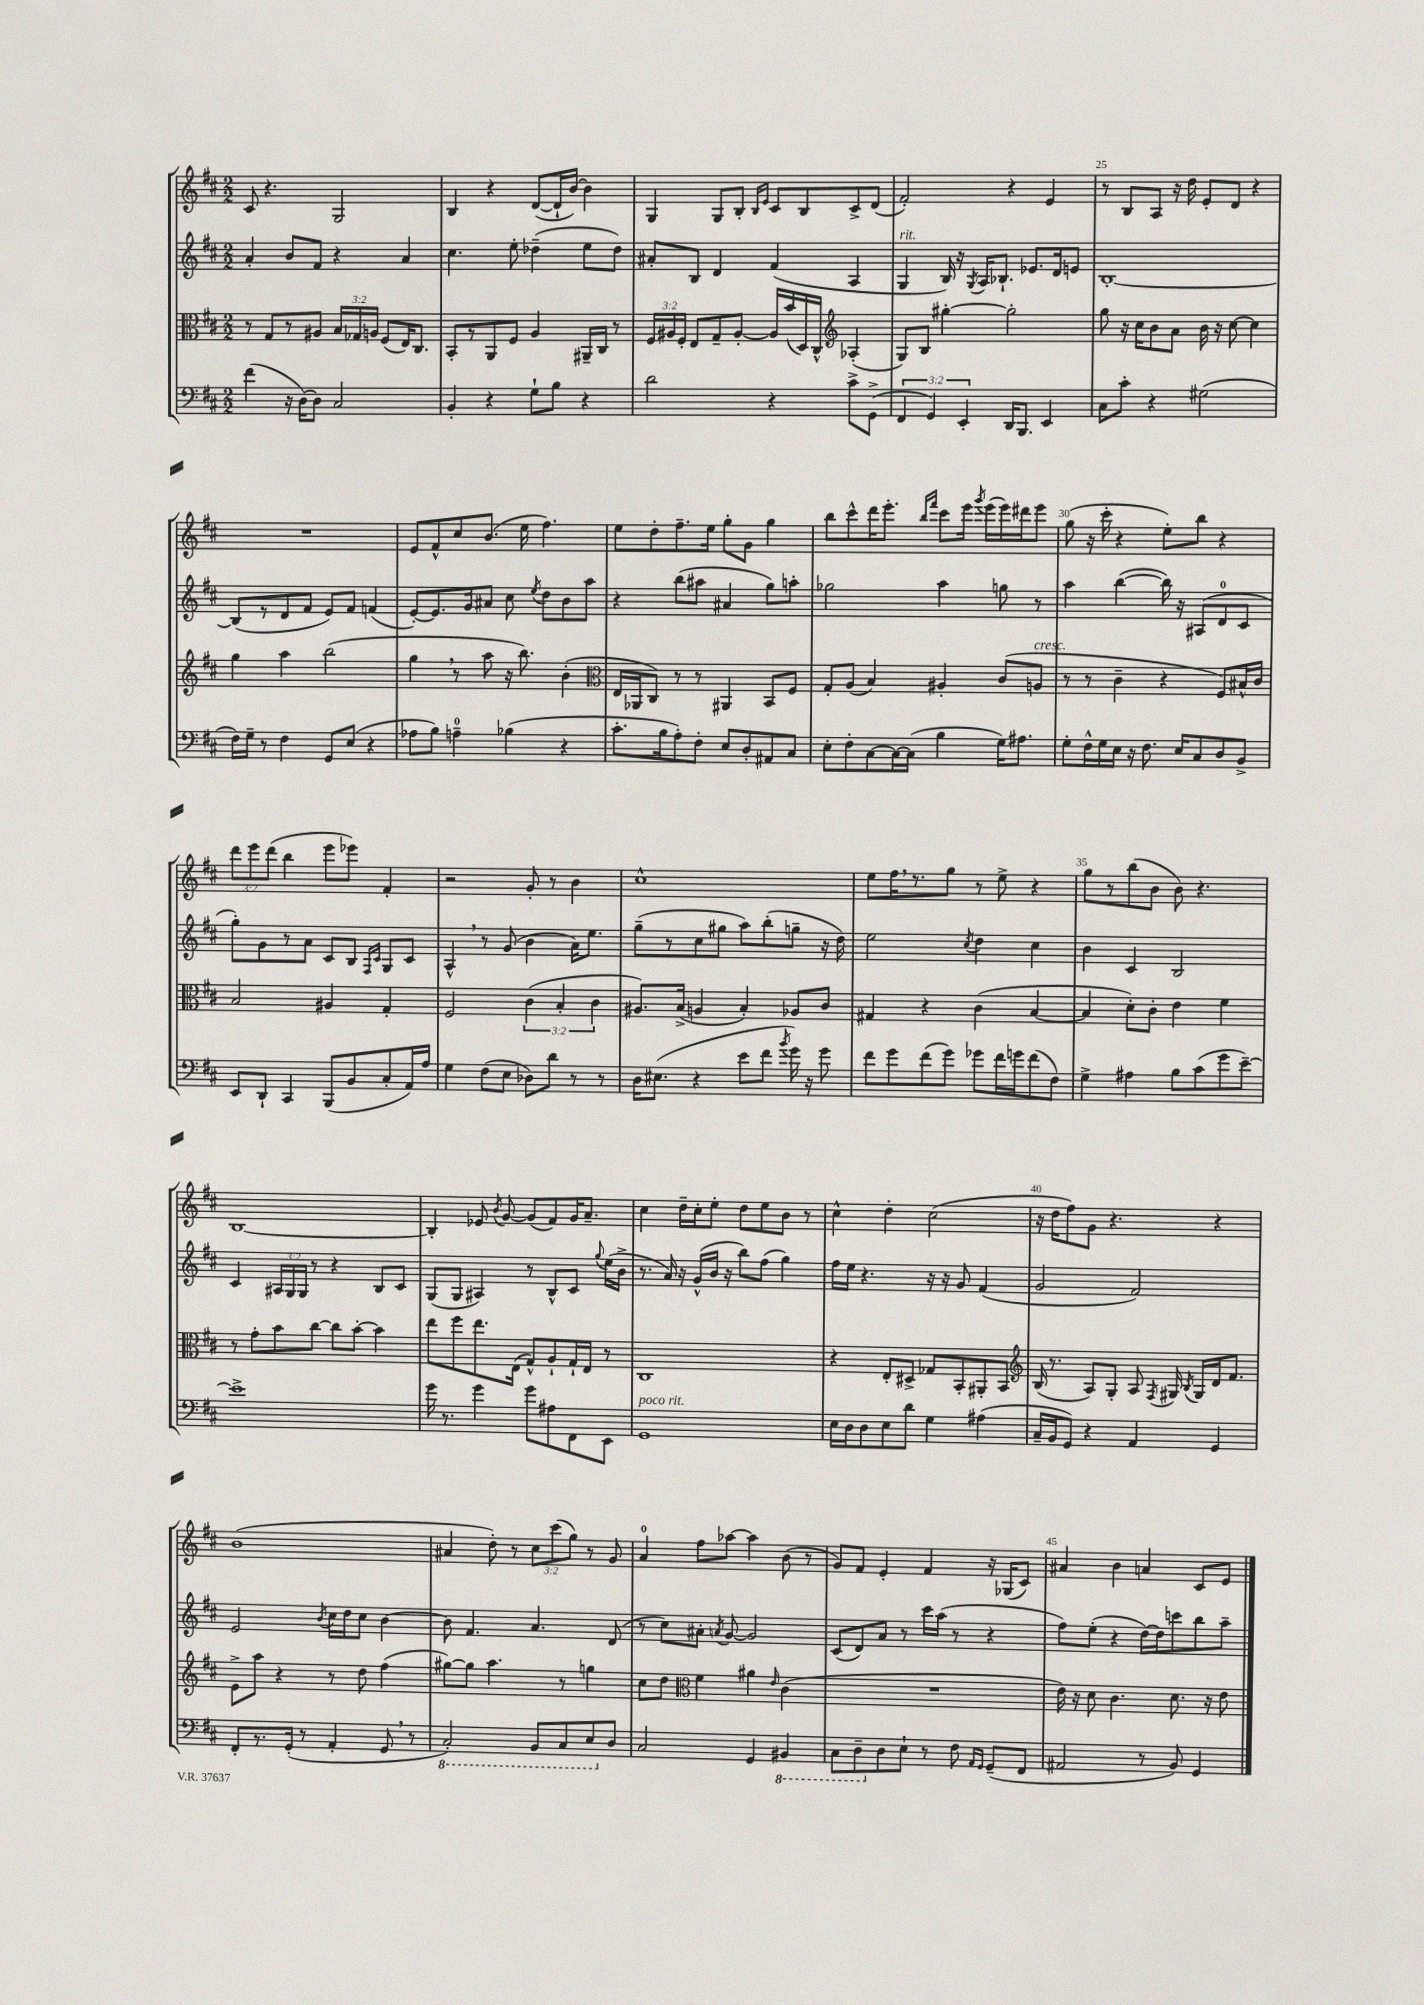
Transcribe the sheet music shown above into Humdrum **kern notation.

**kern	**kern	**kern	**kern
*part4	*part3	*part2	*part1
*staff4	*staff3	*staff2	*staff1
*clefF4	*clefC3	*clefG2	*clefG2
*k[f#c#]	*k[f#c#]	*k[f#c#]	*k[f#c#]
*M2/2	*M2/2	*M2/2	*M2/2
=21	=21	=21	=21
(4f#\	8r	4a'/	8c#/
.	8G/L	.	4.r
16r	8r	8b/L	.
[16D\KL)	.	.	.
8D\J]	8A#X/J	8f#/J	.
2C#/	24B/LL	4r	2G/
.	24G-X/	.	.
.	24An/JJ	.	.
.	(8F#/L	.	.
.	16E/K)	4a/	.
.	8.C#/J	.	.
=22	=22	=22	=22
4BB'/	8BB'/L	4.cc#\	4B/
.	8r	.	.
4r	8AA/	.	4r
.	8F#/J	8ee'\	.
8G`\L	4A/	(4dd-X~\	([8d/L
8B\J	.	.	16d`/L]
.	.	.	[16b/JJ)
4r	16AA#X~/LL	8ee\L	4b\]
.	16C#/JJ	.	.
.	8r	8dd-\J)	.
=23	=23	=23	=23
2d\	24F#/LL	8a#X'/L	4G/
.	24A#X/	.	.
.	24F#'/JJ	.	.
.	8E/L	8B/J	.
.	8G~/	4d/	8G/L
.	[8A#'/J	.	8B'/J
.	.	.	16qqB/LL
.	.	.	16qqe/JJ
4r	16A#/LL]	(4f#/	8c#/L
.	(16b/	.	.
.	16D/)	.	8B/
.	16C#^^/JJ	.	.
*	*clefG2	*	*
8c#^\L	(4A-X'/	4A/	8c#^/
(8GG^\J	.	.	(8d/J
=24	=24	=24	=24
!	!	!LO:TX:a:i:t=rit.	!
6FF#/	8G/L)	4G/	2f#'/)
.	8B/J	.	.
6GG/)	.	.	.
.	[4gg#X'\	16B/)	.
.	.	16r	.
6EE'/	.	.	.
.	.	8qG/	.
.	.	16A/KL	.
.	.	8.B-X`/J	.
16DD/KL	2gg#'\]	.	4r
8.BBB/J	.	.	.
.	.	8.e-X/L	.
4EE/	.	.	4e/
.	.	16d/k	.
.	.	8en/J	.
=25	=25	=25	=25
8C#\L	8gg\	[1B'	8r
8c#'\J	16r	.	8B/L
.	16cc#\KL	.	.
4r	8b\	.	8A/J
.	8a\J	.	16r
.	.	.	16dd\
(2G#X\	16b\	.	8e'/L
.	16r	.	.
.	[8cc#\	.	8d/J
.	4cc#\]	.	4r
!!LO:LB:g=z
=26	=26	=26	=26
16F#\LL)	4gg\	(8B/L]	1r
16G~\JJ	.	.	.
8r	.	8r	.
4F#\	4aa\	8d/	.
.	.	8f#/J	.
8GG/L	(2bb\	8e/L)	.
(8E/J	.	8f#/J	.
4r	.	(4fn/	.
=27	=27	=27	=27
8A-X\L	4gg,\	[8e'/L)	8e/L
8B\J)	.	8.e/]	8f#^^/
4An~\	8r	.	8cc#/
.	.	16g/k	.
.	8aa\	8a#X/J	(8.b/J
(4B-X\	16r	8cc#\	.
.	8.bb\)	.	16ee\
.	.	8qee/	.
.	.	8dd\L	4.ff#\)
4r	(4b'\	8b\	.
.	.	8aa\J	.
=28	=28	=28	=28
*	*clefC3	*	*
8.c#'\L	16E/LL	4r	8ee\L
.	16AA-X/J	.	.
.	8C#/J)	.	8dd'\
16B\k	.	.	.
8A'\)	8r	(8bb\L	8.ff#~\
8F#'\J	8r	8aa#X\J	.
.	.	.	16ee\Jk
8E/L	4AA#X/	4a#X/	8gg'\L
8D'/	.	.	8g\J
8AA#X/	8BB/L	8gg\L)	4gg\
8C#/J	8F#/J	8aan'\J	.
=29	=29	=29	=29
8E'\L	8G'/L	2gg-X\	8bb\L
8F#'\	(8A/J	.	8ccc#^^\
[8C#\	4B/)	.	16ddd\K
.	.	.	8.eee'\J
16C#\L_	.	.	.
(16C#\JJ]	.	.	.
.	.	.	16qqbb/LL
.	.	.	16qqfff#/JJ
4B\	4A#X'/	4aa\	8ccc#\L
.	.	.	16eee\Jk
.	.	.	8qggg/
.	.	.	(16eee\LL
16G\KL)	(8c#/L	8ggn\	16eee\)
8.A#X\J	.	.	16ddd#X\J
!	!LO:TX:a:i:t=cresc.	!	!
.	8An/J	8r	8eee\J
=30	=30	=30	=30
8G'\L	8r	4aa\	(8gg\
16F#^^\L	8r	.	16r
16G\	.	.	16ccc#'\
16E\JJ	4c#~\	([4bb\	4r
16r	.	.	.
8.F#\	.	.	.
.	4r	16bb\])	8ee'\L)
16E/KL	.	16r	.
8C#/	.	(8A#X/L	8bb\J
8D/	8F#/L)	8d/	4r
8BB^/J	16B#X^^/L	8c#/J	.
.	16c#/JJ	.	.
!!LO:LB:g=z
=31	=31	=31	=31
8EE/L	2B/	8gg'\L)	12ddd\L
.	.	.	12eee\
8DD`/J	.	8g\	.
.	.	.	(12ddd\J
4CC#/	.	8r	4bb\
.	.	8a\J	.
(8BBB/L	4A#X/	8c#/L	8eee\L
8BB/	.	8B/J	8eee-X\J)
.	.	16qqF#/LL	.
.	.	16qqc#/JJ	.
8C#'/	4G'/	8G/L	4f#'/
16AA/L)	.	8c#/J	.
16A/JJ	.	.	.
=32	=32	=32	=32
4G\	2F#/	4A^^,/	2r
(8F#\L	.	8r	.
8E\J	.	(8g/	.
8D-X\L)	(6c#\	4b\	8g'/
8d\J	.	.	8r
.	6B'/	.	.
8r	.	16a\KL)	4b\
.	.	8.ee\J	.
.	6c#\	.	.
8r	.	.	.
=33	=33	=33	=33
16D\KL	8.A#X/L)	(8gg~\L	1cc#^^
(8.E#X\J	.	.	.
.	.	8r	.
.	(16B^/Jk	.	.
4r	4An/	8cc#\	.
.	.	8gg#X\J	.
8e\L	4B'/)	8aa\L)	.
8f#\J	.	(8bb'\	.
8qb/	.	.	.
16g\)	8A-X/L	8ggn~\J	.
16r	.	.	.
8g\	8c#/J	16r	.
.	.	16dd\)	.
=34	=34	=34	=34
8f#\L	4G#X/	2ee\	8ee\L
8g\	.	.	16ff#,\K
.	.	.	8.r
(8f#\	4r	.	.
8g\J)	.	.	8gg\J
.	.	8qcc#/	.
8g-X\L	(4c#\	4dd\	8r
16f#\L	.	.	8ee^\
16gn\J	.	.	.
(8f#\	[4B/	4cc#\	4r
8F#\J)	.	.	.
=35	=35	=35	=35
4G^\	4B/]	4b\	8gg\L
.	.	.	8r
4A#X\	8d'\L)	4c#/	(8bb\
.	8c#'\J	.	8b\J
8B\L	4e\	2B/	8b\)
(8c#\	.	.	4.r
8g\	4f#\	.	.
[8e~\J)	.	.	.
!!LO:LB:g=z
=36	=36	=36	=36
1e^]	8r	4c#/	[1B
.	8g'\L	.	.
.	8b\	24A#X/LL	.
.	.	24G/	.
.	.	24G/JJ	.
.	[8cc#\J	8r	.
.	8cc#\L]	4r	.
.	[8b'\J	.	.
.	4b\]	8B/L	.
.	.	8c#/J	.
=37	=37	=37	=37
16g\	8ee\L	(8G/L	4B'/]
8.r	.	.	.
.	8ff#\	8G/J	.
4g\	8.ee\	4A#X/)	8e-X/
.	.	.	8qb/
.	.	.	[8g/
.	(16E\Jk	.	.
8g\L	8G^^/L)	8r	(8g/L]
8A#X\	8A`/	8B^^/L	8f#/)
8FF#\	16G`/L	8c#/J	16g/K
.	16E/JJ	.	8.a~/J
.	.	8qqgg/	.
8EE\J	8r	(16ee\LL	.
.	.	16b^\JJ	.
=38	=38	=38	=38
!LO:TX:a:i:t=poco rit.	!	!	!
1GG	1C#	8.r	4cc#\
.	.	16a/)	.
.	.	16r	16dd~\LL
.	.	(16g^^/LL	16cc#'\J
.	.	16b/JJ	8ee'\J
.	.	16r	.
.	.	8bb\L)	8dd\L
.	.	(8ff#\J	8ee\
.	.	4gg\)	8b\J
.	.	.	8r
=39	=39	=39	=39
16E\LL	4r	16ff#\LL	4cc#^^\
16D\J	.	16ee\JJ	.
8D\	.	4.r	.
8E\	8E'/L	.	4dd'\
8d\J	8D#X^/J	.	.
4G\	8G-X/L	16r	(2cc#\
.	.	16r	.
.	8BB'/	8g/	.
(4A#X\	8AA#X'/	(4f#/	.
.	8BB/J	.	.
=40	=40	=40	=40
*	*clefG2	*	*
16C#~/LL	(16B/	2g/	16r
16BB/J	8.r	.	16dd\KL
8GG/J)	.	.	8ff#\)
4r	8A/L)	.	8g\J
.	8G'/J	.	4.r
4AA/	8A/	2f#/)	.
.	8qF#/	.	.
.	16G#X/	.	.
.	8qB/	.	.
.	16G#/LL	.	.
4GG/	16d/J	.	4r
.	8.f#/J	.	.
!!LO:LB:g=z
=41	=41	=41	=41
8FF#'/L	8e^\L	2e/	(1b
8.r	8aa\J	.	.
.	4r	.	.
(16GG'/Jk	.	.	.
8r	.	.	.
.	.	8qb/	.
4AA'/	8r	16cc#\LL	.
.	.	16dd\J	.
.	8dd\	8cc#\J	.
8GG,/	(4ff#\	[4b\	.
8r	.	.	.
=42	=42	=42	=42
*8ba	*	*	*
2CC#'/)	[8gg#X\L)	8b\]	4a#X/
.	8gg#\J]	4.f#/	.
.	4.aa\	.	8dd'\)
.	.	.	8r
8BBB/L	.	4.a/	12cc#\L
.	.	.	(12ccc#\
8CC#/	8r	.	.
.	.	.	12gg\J)
8EE/	4ggn\	.	8r
*X8ba	*	*	*
8D/J	.	(8d/	8g/
=43	=43	=43	=43
2C#/	8cc#\L	8r	4a/
.	8dd\J	8cc#\L)	.
*	*clefC3	*	*
.	4f#\	8a#X'\J	8ff#\L
.	.	8qan/	.
.	.	[8g/	[8aa-X\J
4GG/	4a#X\	2g/]	4aa-\]
.	16qqe/	.	.
*8ba	*	*	*
4BBB#X/	(4c#\	.	(8b\
.	.	.	8r
=44	=44	=44	=44
8CC#\L	1r	(8c#/L	8g/L)
8DD~\	.	8d/)	8f#/J
*X8ba	*	*	*
8D\	.	8a/J	4e'/
8E`\J	.	8r	.
8r	.	16ccc#\LL	4f#/
.	.	(16aa\JJ	.
8F#\	.	8r	.
16qqAA/LL	.	.	.
16qqGG/JJ	.	.	.
(8GG~/L	.	4r	16r
.	.	.	(16G-X/KL
8FF#/J	.	.	8c#/J)
=45	=45	=45	=45
2AA#X/	16e\)	8ff#\L)	4a#X/
.	16r	.	.
.	8d\	(8ee'\J	.
.	4.c#\	4r	4b\
8r	.	[16dd\LL)	4an/
.	.	16dd\J]	.
8BB/)	8.d\	8cccn\	.
4GG/	.	8bb\	8c#/L
.	16r	.	.
.	8e\	8aa~\J	8e/J
==	==	==	==
*-	*-	*-	*-
